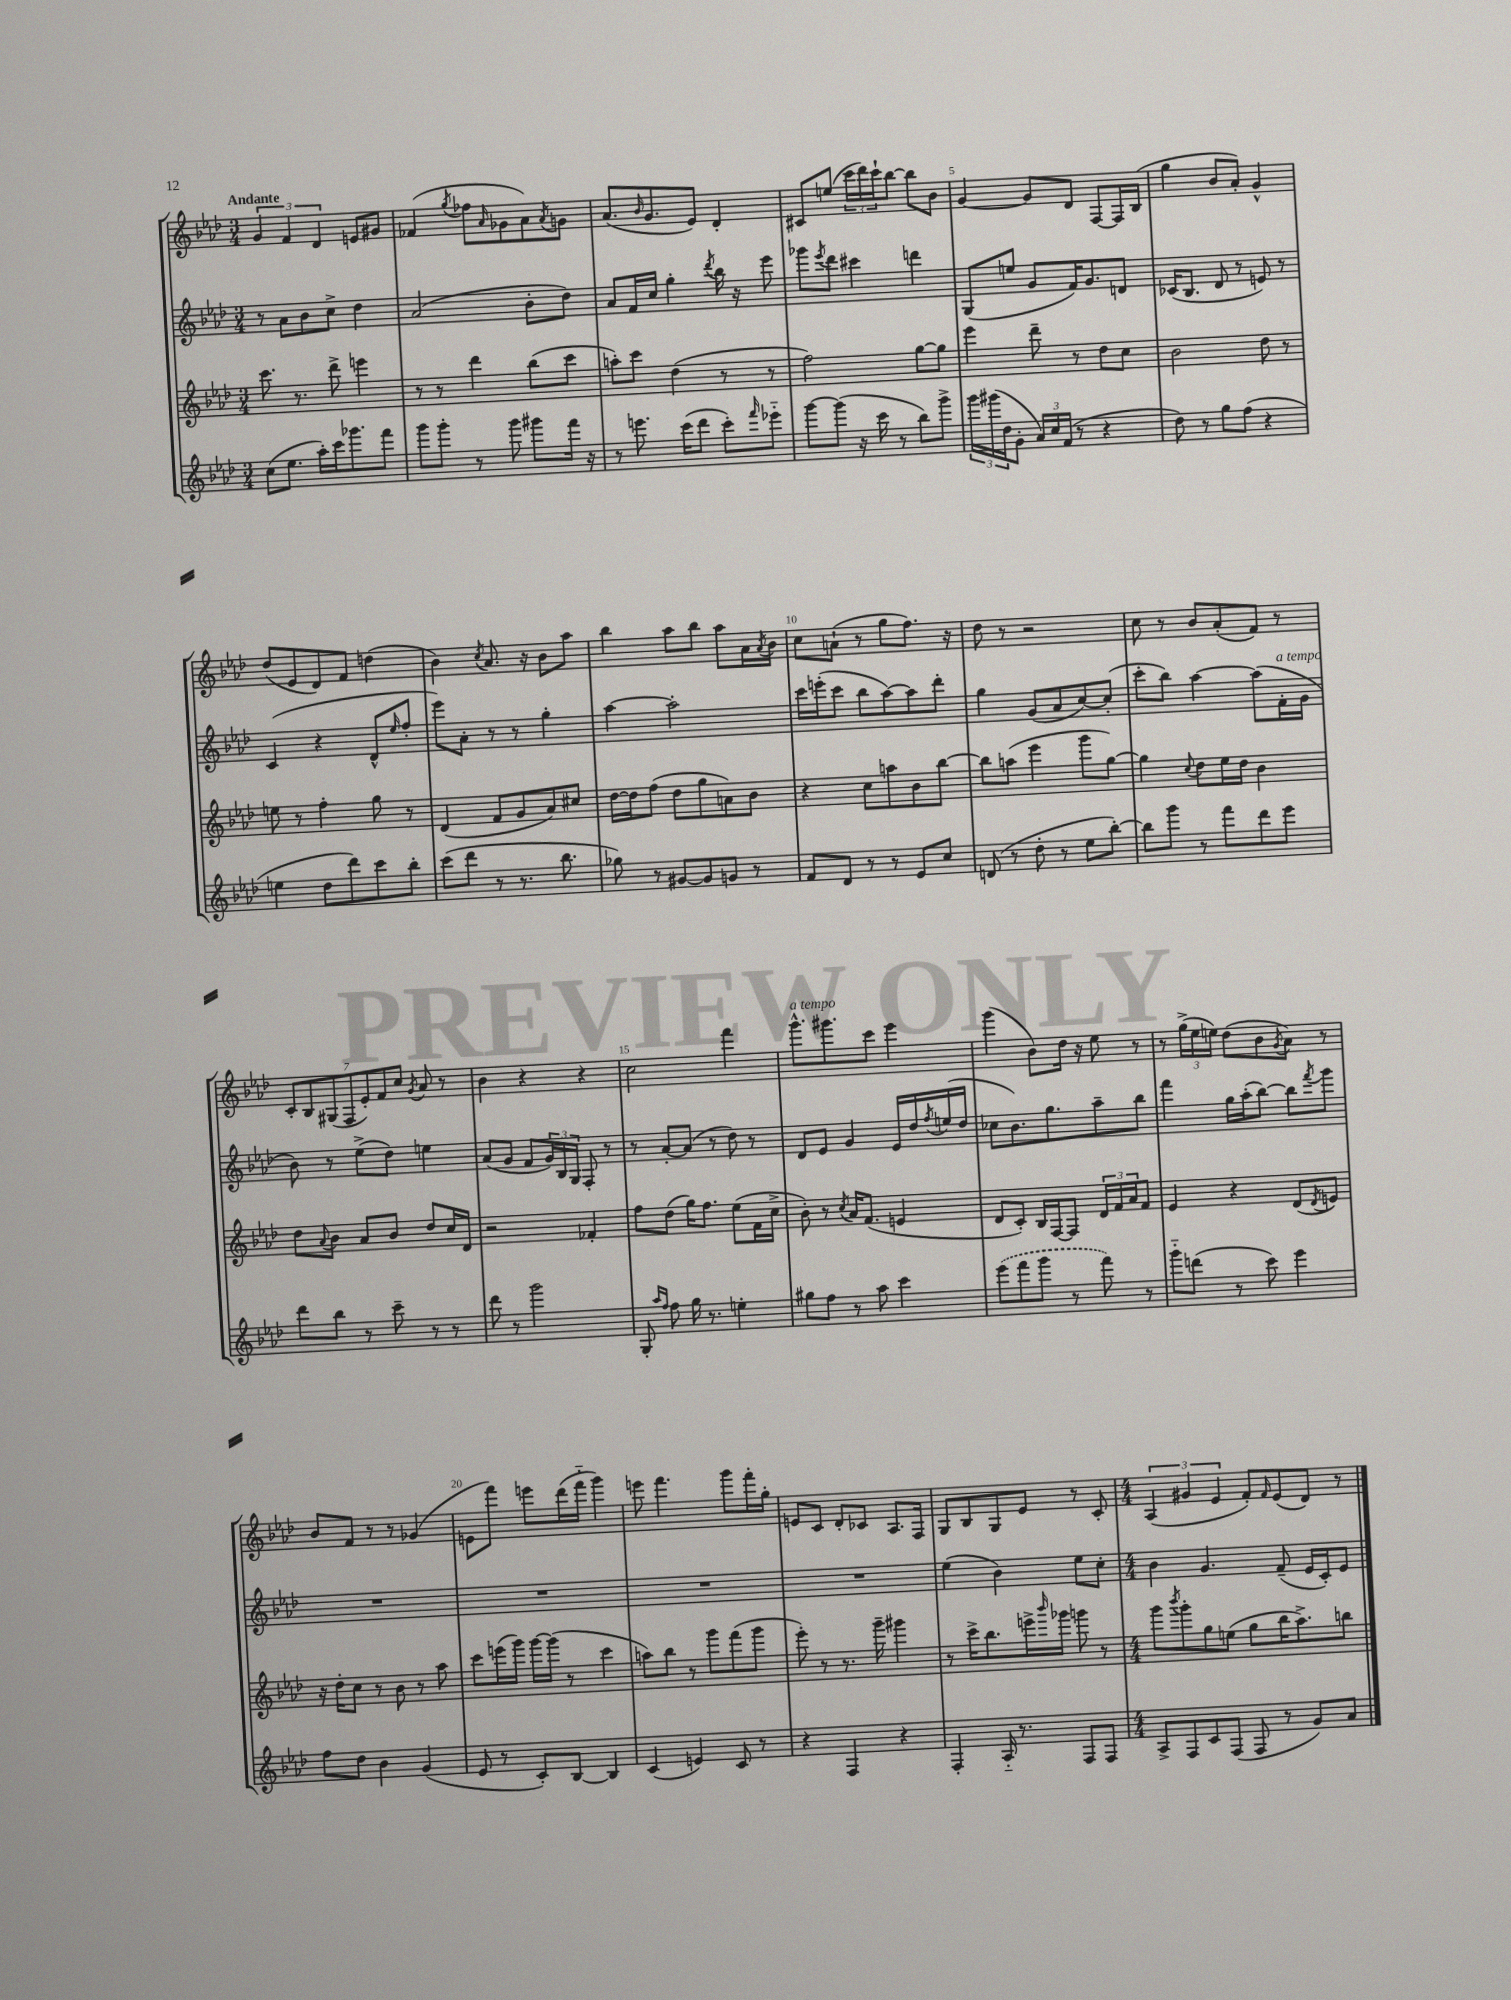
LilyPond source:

<<
\new StaffGroup <<
\new Staff = "s0" {
    \clef treble \key aes \major \numericTimeSignature \time 3/4 \tempo "Andante"
    \tuplet 3/2 { g'4 f'4 des'4 } e'8 gis'8 |
    fes'4( \acciaccatura { g''8 } fes''8 \grace { aes'16 } ges'8 aes'8) \acciaccatura { aes'8 } g'8 |
    aes'8.( \grace { bes'16 } g'8. ees'8) des'4-. |
    cis'8 e''8( \tuplet 3/2 { c'''16 des'''16) c'''16-! } bes''8~ bes''8 bes'8 |
    g'4~ g'8 des'8 f8~ f16 bes16( |
    g''4 bes'8 aes'8-.) g'4-^ |
    des''8( ees'8 des'8) f'8 d''4( |
    bes'4) \acciaccatura { c''8 } aes'8. r16 bes'8 aes''8 |
    bes''4 aes''8 bes''8 aes''8 aes'16 \acciaccatura { aes'8 } bes'16 |
    c''8 a'8-!( r8 g''8 f''8.) r16 |
    des''8 r8 r2 |
    c''8 r8 bes'8 aes'8-.( f'8) r8 |
    \tuplet 7/4 { c'8-. bes8 gis8( f8 ees'8-.) f'8 c''8 } \acciaccatura { g'8 } aes'8 r8 |
    bes'4 r4 r4 |
    c''2 f'''4 |
    g'''8.-^^\markup { \italic "a tempo" } gis'''8. c'''8 ees'''4 |
    g'''4( bes'8) des''16 r16 ees''8 r8 |
    r8 \tuplet 3/2 { g''16->( ees''16 e''16) } des''8( bes'8 \acciaccatura { g'8 } aes'8) r8 |
    bes'8 f'8 r8 r8 ges'4( |
    e'8 f'''8) e'''8 des'''16( f'''16-_ g'''4) |
    e'''8 f'''4. g'''8 f'''16-. g''16-. |
    e'8 c'8 des'8-. ces'8 aes8. f16 |
    g8 bes8 g8 ees'8 r8 c'8-. |
    \numericTimeSignature \time 4/4 \tuplet 3/2 { aes4( gis'4 ees'4 } f'8-.) \grace { f'16 } ees'8( des'8) r8 \bar "|." |
}
\new Staff = "s1" {
    \clef treble \key aes \major \numericTimeSignature \time 3/4
    r8 aes'8 bes'8 c''8-> des''4 |
    aes'2( bes'8-. des''8) |
    aes'8 f'16 c''16 g''4-. \acciaccatura { des'''8 } bes''16 r16 ees'''8 |
    ges'''8 \acciaccatura { ees'''8 } des'''8 cis'''4 d'''4 |
    g8( e''8 g'8 f'16) g'8. d'8 |
    ces'16( bes8. des'8 r8 e'8) r8 |
    c'4( r4 des'8-^ \grace { ees''16 } f''8-. |
    ees'''8) aes'8-. r8 r8 g''4-. |
    aes''4~ aes''2-. |
    c'''16 e'''16-.( c'''8 bes''8 aes''8~) aes''8 des'''8-. |
    g''4 g'8( aes'8 c''8~) c''8-.( |
    c'''8-. bes''8) aes''4~ aes''8( f'16-.^\markup { \italic "a tempo" } g'16 |
    bes'8) r8 ees''8->( des''8) e''4 |
    aes'8( g'8 f'8 \tuplet 3/2 { g'16) bes16 g16 } f8-. r8 |
    r8 aes'8~-. aes'8( r8 des''8) r8 |
    des'8 ees'8 g'4 ees'16 des''16 \acciaccatura { f''8 } e''16( des''16 |
    ces''8 bes'8.) g''8. aes''8-- bes''8 |
    f'''4 g''16 aes''16-.( bes''8~) bes''8 \acciaccatura { f'''8 } g'''8 |
    R2. |
    R2. |
    R2. |
    R2. |
    ees''4( bes'4) ees''8 c''8-. |
    \numericTimeSignature \time 4/4 bes'4 g'4. f'8--( ees'16 c'16-.) ees'8 \bar "|." |
}
\new Staff = "s2" {
    \clef treble \key aes \major \numericTimeSignature \time 3/4
    c'''8. r8. des'''8-> e'''4 |
    r8 r8 des'''4 bes''8( c'''8 |
    a''8-.) c'''8 des''4( r8 r8 |
    f''2) g''8~ g''8 |
    ees'''4 des'''8-- r8 des''8 c''8 |
    bes'2 des''8 r8 |
    e''8 r8 f''4-. g''8 r8 |
    des'4( f'8 g'8 aes'8) cis''8 |
    des''16~ des''16 f''8( des''8 g''8 a'8) bes'8 |
    r4 c''8 a''8 bes'8 bes''8~ |
    bes''8 a''8( ees'''4 g'''8 g''8~) |
    g''4 \appoggiatura { c''8 } des''8 ees''16 des''16 bes'4 |
    des''8 \appoggiatura { aes'8 } bes'8 aes'8 bes'8 des''8 c''16 des'16 |
    r2 fes'4-. |
    f''8 des''8( g''16) f''8. ees''8( f'16 c''16-> |
    bes'8-.) r8 \acciaccatura { c''8 } aes'16 f'8.( e'4 |
    des'8 c'8-.) bes16 f16~ f8 \tuplet 3/2 { des'16 f'16 aes'16 } f'8 |
    ees'4 r4 des'8( \acciaccatura { des'8 } e'8) |
    r16 des''16-. c''8 r8 bes'8 r8 aes''8 |
    c'''8 e'''16( g'''16) g'''16~ g'''16( r8 c'''4 |
    a''8) bes''8 r8 g'''8 f'''8( g'''8 |
    ees'''8-.) r8 r8. g'''16-- gis'''4 |
    r8 c'''16-> bes''8. e'''16-> \grace { bes'''16 } ges'''16 g'''8 r8 |
    \numericTimeSignature \time 4/4 g'''8 \acciaccatura { bes'''8 } g'''8-. g''8 e''8( g''8 bes''16 aes''8.->) b''8 \bar "|." |
}
\new Staff = "s3" {
    \clef treble \key aes \major \numericTimeSignature \time 3/4
    c''8( ees''8. aes''16-.) c'''16 ges'''8. f'''8 |
    g'''8 g'''8-. r8 g'''8 gis'''8 f'''16 r16 |
    r8 e'''8. c'''16( des'''8 c'''8-.) \grace { f'''16 } ees'''8-_ |
    g'''8~ g'''8( r16 c'''16 r8 bes''8) g'''8-> |
    \tuplet 3/2 { g'''16 gis'''16( des''16 } g'8-. \tuplet 3/2 { aes'16) c''16 f'16( } r8 r4 |
    des''8) r8 g''8 f''8( r4 |
    e''4 des''8 des'''8) c'''8 bes''8-. |
    c'''8( des'''8 r8 r8. bes''8. |
    ges''8) r8 gis'8~ gis'8 g'8 r8 |
    f'8 des'8 r8 r8 ees'8 c''8 |
    d'8( r8 des''8-. r8 ees''8 bes''8~-.) |
    bes''8 g'''8 r8 f'''8 des'''8 ees'''8 |
    des'''8 bes''8 r8 c'''8-- r8 r8 |
    des'''8 r8 g'''2 |
    g8-. \grace { aes''16 f''16 } f''8 g''16 r8. e''4-. |
    gis''8 f''8 r8 aes''8 c'''4 |
    \once \slurDashed ees'''8( f'''8 g'''8 r8 f'''8) r8 |
    g'''8-_ d'''8( r8 c'''8) ees'''4 |
    f''8 des''8 bes'4 g'4( |
    ees'8 r8 c'8-.) bes8~ bes4 |
    c'4( e'4) c'8 r8 |
    r4 f4 r4 |
    f4-. aes16-_ r8. f8 f8 |
    \numericTimeSignature \time 4/4 aes8-> f8 c'8 f8( f8 r8 g'8) aes'8 \bar "|." |
}
>>
>>
\layout { \context { \Score \override BarNumber.break-visibility = ##(#f #t #t) barNumberVisibility = #(every-nth-bar-number-visible 5) } }
